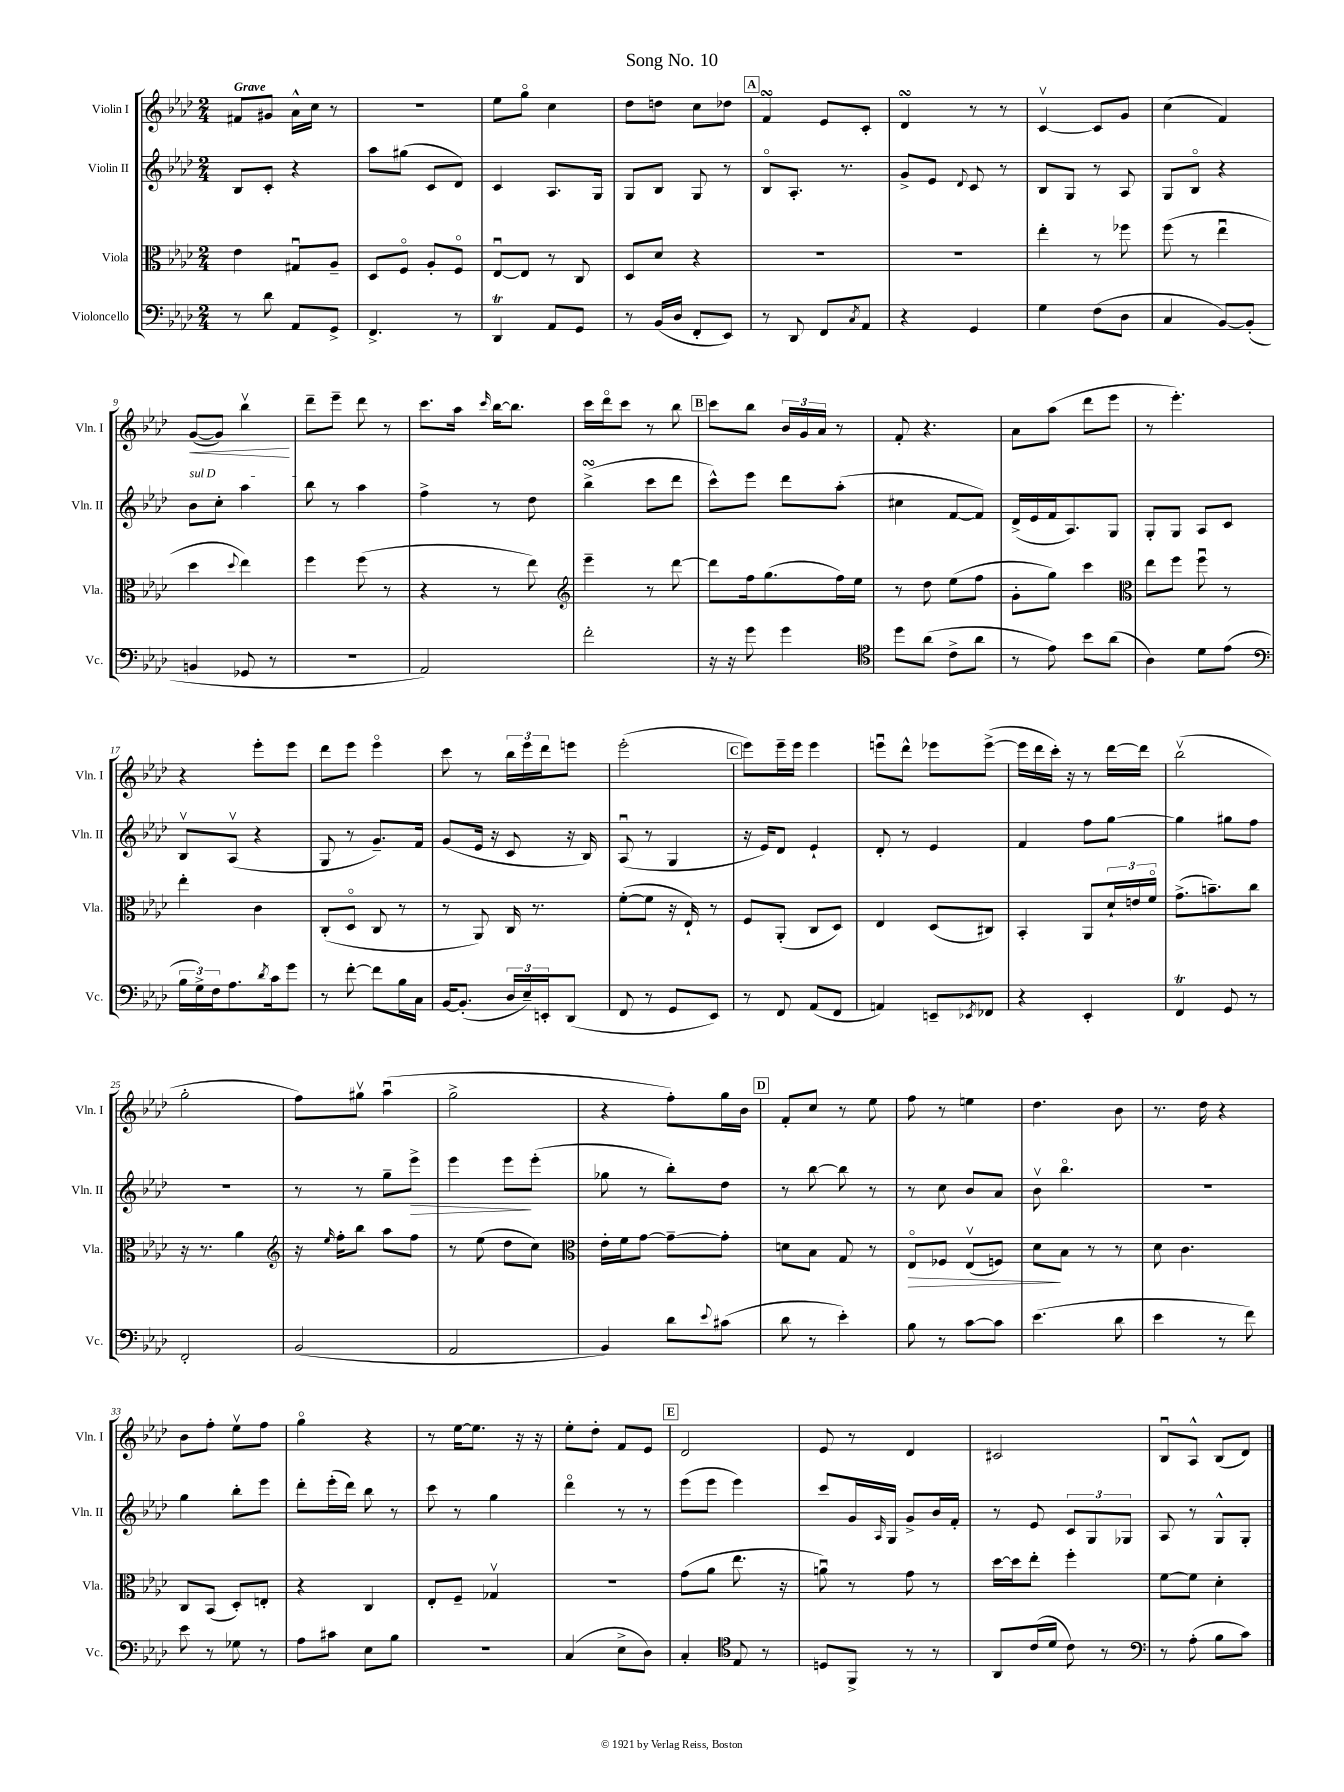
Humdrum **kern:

**kern	**kern	**kern	**kern
*staff4	*staff3	*staff2	*staff1
*clefF4	*clefC3	*clefG2	*clefG2
*k[b-e-a-d-]	*k[b-e-a-d-]	*k[b-e-a-d-]	*k[b-e-a-d-]
*M2/4	*M2/4	*M2/4	*M2/4
8r	4e-	8B-	8f#
8d-	.	8c'	8g#
8AA-	8G#u	4r	16a-^^
.	.	.	16cc
8GG^	8A-~	.	8r
=	=	=	=
4.FF^	8D-	8aa-	2r
.	8Fo	(8gg#	.
.	8A-'	8c	.
8r	8Fo	8d-)	.
=	=	=	=
4DD-	[8E-u	4c	8ee-
.	8E-]	.	8ggo
8AA-	8r	8.A-	4cc
8GG	8C	.	.
.	.	16G	.
=	=	=	=
8r	8D-	8G	8dd-
(16BB-	8d-	8B-	8dd
16D-	.	.	.
8FF'	4r	8G	8cc
8EE-)	.	8r	8dd-
=	=	=	=
8r	2r	8B-o	4f
8DD-	.	8.A-'	.
8FF	.	.	8e-
.	.	8.r	.
8qC	.	.	.
8AA-	.	.	8c'
=	=	=	=
4r	2r	8g^	4d-
.	.	8e-	.
.	.	8qqd-	.
4GG	.	8c	8r
.	.	8r	8r
=	=	=	=
4G	4ee-'	8B-	[4cv
.	.	8G	.
(8F	8r	8r	8c]
8D-	8ff-	8A-	8g
=	=	=	=
4C	(8ff	8G	(4cc
.	8r	8B-o	.
[8BB-)	4ee-u	4r	4f)
(8BB-']	.	.	.
=	=	=	=
4BB	4dd-	8b-	([8g
.	.	8cc'	8g])
.	8qqdd-	.	.
8GG-	4ee-)	4aa-	4bb-v
8r	.	.	.
=	=	=	=
2r	4ff	8bb-	8ddd-~
.	.	8r	8eee-~
.	(8ff	4aa-	8ddd-
.	8r	.	8r
=	=	=	=
2AA-)	4r	4ff^	8.ccc
.	.	.	16aa-
.	.	.	16qqccc
.	8r	8r	[16bb-
.	.	.	8.bb-]
.	8ee-)	8dd-	.
=	=	=	=
*	*clefG2	*	*
2f'	4eee-~	(4bb-^	16ccc
.	.	.	16ddd-o
.	.	.	8ccc
.	8r	8ccc	8r
.	[8ddd-	8ddd-	8bb-
=	=	=	=
16r	8ddd-]	8ccc^^)	8ccc
16r	.	.	.
8g	16ff	8eee-	8bb-
.	(8.gg	.	.
4g	.	8ddd-	24b-
.	.	.	24g
.	.	.	24a-
.	16ff)	(8aa-'	8r
.	16ee-	.	.
=	=	=	=
*clefC4	*	*	*
8dd-	8r	4cc#	8f'
(8a-	8dd-	.	4.r
8c^	(8ee-	[8f	.
8a-	8ff	8f])	.
=	=	=	=
8r	8g'	(16d-^	8a-
.	.	16e-	.
8e-)	8gg)	16f	(8aa-
.	.	8.A-)	.
8b-	4ccc	.	8ddd-
(8a-	.	8G	8eee-
=	=	=	=
*	*clefC3	*	*
4A-)	8ee-	8G'	8r
.	8ff	8G	4.eee-')
8d-	8ffu	8A-	.
(8e-	8r	8c	.
=	=	=	=
*clefF4	*	*	*
24B-	4ee-'	8B-v	4r
24G^)	.	.	.
24F	.	.	.
8.A-	.	(8A-v	.
.	4c	4r	8eee-'
8qd-	.	.	.
16c	.	.	.
8g	.	.	8eee-
=	=	=	=
8r	(8C'	8G	8ddd-
[8f'	8D-o	8r	8eee-
8f]	8C	8.g~)	4eee-o
16B-	8r	.	.
16C	.	16f	.
=	=	=	=
[16BB-	8r	(8g	8ccc
(8.BB-']	.	.	.
.	8AA-)	16e-	8r
.	.	16r	.
24D-	16C	8c	24bb-
24E-~)	.	.	24eee-
.	8.r	.	.
24EE'	.	.	24ddd-
(8DD-	.	16r	8eee
.	.	16B-)	.
=	=	=	=
8FF	([8f'	(8A-u	(2eee-'
8r	8f]	8r	.
8GG	16r	4G	.
.	16E-`)	.	.
8EE-)	8r	.	.
=	=	=	=
8r	8F	16r	8eee-)
.	.	16e-)	.
8FF	(8AA-'	8d-	16eee-~
.	.	.	16eee-
(8AA-	8C	4e-`	4eee-
8FF	8D-)	.	.
=	=	=	=
4AA)	4E-	8d-'	8eeeu
.	.	8r	8ddd-^^
8EE~	(8D-	4e-	8eee-
8qEE-	.	.	.
8FF-	8C#)	.	([8eee-^
=	=	=	=
4r	4BB-'	4f	16eee-]
.	.	.	16ddd-
.	.	.	16ccc')
.	.	.	16r
4EE-'	8AA-	8ff	8r
.	24d-`	[8gg	[16ddd-
.	24e	.	.
.	.	.	16ddd-]
.	24fo	.	.
=	=	=	=
4FF	(8.g^	4gg]	(2bb-v
.	8.b~)	.	.
8GG	.	8gg#	.
8r	8cc	8ff	.
=	=	=	=
2FF'	16r	2r	2gg'
.	8.r	.	.
.	4a-	.	.
=	=	=	=
*	*clefG2	*	*
(2BB-	16r	8r	8ff)
.	16qqee-	.	.
.	16ff'	.	.
.	8bb-	8r	8gg#v
.	8aa-	8gg~	(4aa-u
.	8ff	8eee-^	.
=	=	=	=
2AA-	8r	4eee-	2gg^
.	(8ee-	.	.
.	8dd-	8eee-	.
.	8cc)	(8eee-'	.
=	=	=	=
*	*clefC3	*	*
4BB-)	16e-'	8gg-	4r
.	16f	.	.
.	[8g	8r	.
8d-	8g~_	8bb-')	8ff')
8qqe-	.	.	.
(8c#	8g']	8dd-	16gg
.	.	.	16b-
=	=	=	=
8d-	8d	8r	8f'
8r	8B-	[8bb-	8cc
4e-')	8G	8bb-]	8r
.	8r	8r	8ee-
=	=	=	=
8B-	8E-o	8r	8ff
8r	8F-	8cc	8r
[8c	(8E-v	8b-	4ee
8c]	8F)	8a-	.
=	=	=	=
(4.e-	8d-	8b-v	4.dd-
.	8B-	4.bb-o	.
.	8r	.	.
8d-	8r	.	8b-
=	=	=	=
4e-	8d-	2r	8.r
.	4.c	.	.
.	.	.	16dd-
8r	.	.	4r
8f)	.	.	.
=	=	=	=
8e-	8C	4gg	8b-
8r	(8BB-	.	8ff'
8G-	8D-')	8bb-'	8ee-v
8r	8E'	8eee-	8ff
=	=	=	=
8A-	4r	8ddd-'	4ggo
8c#	.	(16eee-'	.
.	.	16ddd-)	.
8E-	4C	8bb-	4r
8B-	.	8r	.
=	=	=	=
2r	8E-'	8ccc	8r
.	8F~	8r	[16ee-
.	.	.	8.ee-]
.	4G-v	4gg	.
.	.	.	16r
.	.	.	16r
=	=	=	=
(4C	2r	4ddd-o	8ee-'
.	.	.	8dd-'
8E-^	.	8r	8f
8D-)	.	8r	8e-
=	=	=	=
4C'	(8g	(8eee-	2d-
.	8a-	8eee-	.
*clefC4	*	*	*
8E-	8.ee-	4eee-)	.
8r	.	.	.
.	16r	.	.
=	=	=	=
8D	8au)	8ccc	8e-
8FF^	8r	16g	8r
.	.	16qqA-	.
.	.	16G	.
8r	8g	8g^	4d-
8r	8r	16b-	.
.	.	16f'	.
=	=	=	=
8AA-	[16dd-	8r	2c#
.	16dd-]	.	.
(16c	8ee-'	8e-	.
16d-	.	.	.
8c)	4ff'	12c	.
.	.	12G	.
8r	.	.	.
.	.	12G-	.
=	=	=	=
*clefF4	*	*	*
8r	[8f	8A-	8B-u
(8A-'	8f]	8r	8A-^^
8B-	4d-'	8G^^	(8B-
8c)	.	8G'	8d-)
==	==	==	==
*-	*-	*-	*-
